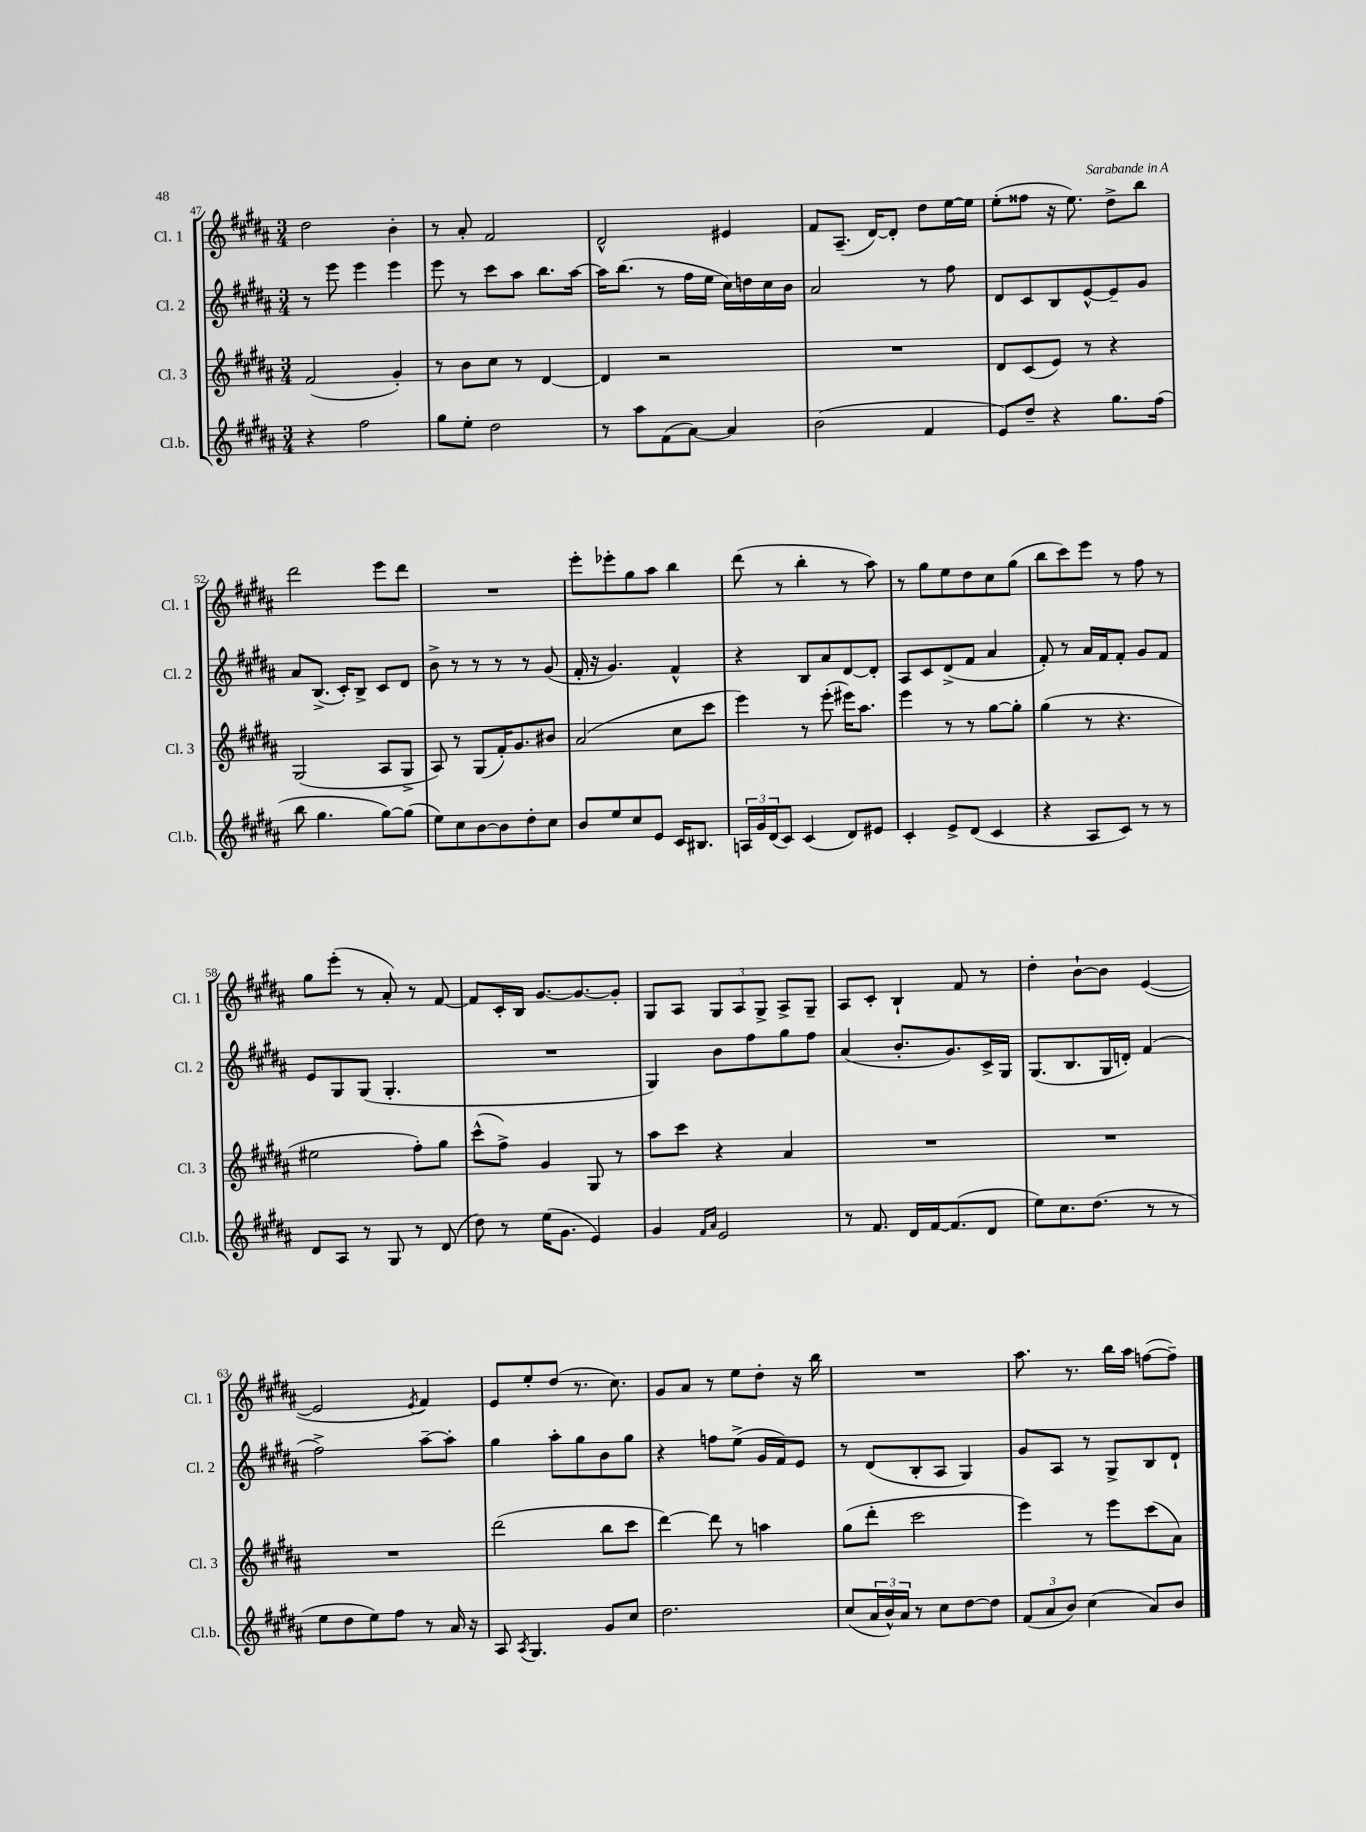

**kern	**kern	**kern	**kern
*part4	*part3	*part2	*part1
*staff4	*staff3	*staff2	*staff1
*I"Cl.b.	*I"Cl. 3	*I"Cl. 2	*I"Cl. 1
*I'Cl.b.	*I'Cl. 3	*I'Cl. 2	*I'Cl. 1
*clefG2	*clefG2	*clefG2	*clefG2
*k[f#c#g#d#a#]	*k[f#c#g#d#a#]	*k[f#c#g#d#a#]	*k[f#c#g#d#a#]
*M3/4	*M3/4	*M3/4	*M3/4
=47	=47	=47	=47
4r	(2f#/	8r	2dd#\
.	.	8eee\	.
2ff#\	.	4eee\	.
.	4g#'/)	4eee\	4b'\
=48	=48	=48	=48
8gg#\L	8r	8eee\	8r
8ee'\J	8b\L	8r	8a#'/
2dd#\	8cc#\J	8ccc#\L	2f#/
.	8r	8aa#\J	.
.	[4d#/	8.bb\L	.
.	.	[16aa#\Jk	.
=49	=49	=49	=49
8r	4d#/]	16aa#\KL]	2d#^^/
.	.	(8.bb\J	.
8aa#\L	.	.	.
(8f#\	2r	8r	.
[8a#\J)	.	16ff#\LL	.
.	.	16ee\JJ	.
4a#/]	.	16cc#\LL)	4e#X/
.	.	16ddn\	.
.	.	16cc#\	.
.	.	16b\JJ	.
=50	=50	=50	=50
(2b\	2.r	2a#/	8f#/L
.	.	.	(8.A#~/J
.	.	.	[16d#/KL)
.	.	.	8d#'/J]
4f#/	.	8r	8dd#\L
.	.	8ff#\	[16ee\L
.	.	.	16ee\JJ]
=51	=51	=51	=51
8e/L)	8d#/L	8d#/L	(8ee'\L
8dd#~/J	(8c#/	8c#/	8ff##X\J
4r	8e/J)	8B/	16r
.	.	.	8.ee\)
.	8r	[8e^^/	.
8.gg#\L	4r	8e~/]	8dd#^\L
.	.	8g#/J	8bb\J
(16ff#\Jk	.	.	.
!!LO:LB:g=z
=52	=52	=52	=52
8bb\	(2G#/	8a#/L	2ddd#\
4.gg#\	.	(8.B^/J	.
.	.	16c#'/KL)	.
.	.	8B^/J	.
[8gg#\L)	8A#/L	8c#/L	8eee\L
(8gg#\J]	8G#^/J	8d#/J	8ddd#\J
=53	=53	=53	=53
8ee\L)	8A#/)	8b^\	2.r
8cc#\	8r	8r	.
[8b\	(8G#/L	8r	.
8b\]	16f#'/K)	8r	.
.	8.g#/	.	.
8dd#'\	.	8r	.
8cc#\J	8b#X/J	(8g#/	.
=54	=54	=54	=54
8b/L	(2a#/	16f#'/	8eee'\L
.	.	16r	.
8ee/	.	4.g#/)	8eee-X'\
8cc#/	.	.	8gg#\
8e/J	.	.	8aa#\J
16c#/KL	8cc#\L	4f#^^/	4bb\
8.B#X/J	.	.	.
.	8ccc#\J	.	.
=55	=55	=55	=55
24An/LL	4eee\)	4r	(8ddd#\
24g#/	.	.	.
(24d#/J	.	.	.
8c#/J)	.	.	8r
(4c#/	8r	8B/L	4bb'\
.	(8eee'\	8a#/	.
8d#/L)	16eee#X\KL)	[8d#/	8r
.	8.aa#\J	.	.
8e#X/J	.	8d#'/J]	8aa#\)
=56	=56	=56	=56
4c#'/	4eee\	8A#/L	8r
.	.	8c#/	8gg#\L
8e^/L	8r	(8d#^/	8ee\
(8d#/J	8r	8f#/J	8dd#\
4c#/	[8gg#\L	4a#/	8cc#\
.	8gg#'\J]	.	(8gg#\J
=57	=57	=57	=57
4r	(4gg#\	8f#'/)	8bb\L
.	.	8r	8ccc#\)
8A#/L	8r	16a#/LL	8eee\J
.	.	16f#/J	.
8c#/J)	4.r	8f#'/J	8r
8r	.	8g#/L	8ff#\
8r	.	8f#/J	8r
!!LO:LB:g=z
=58	=58	=58	=58
8d#/L	2ee#X\	8e/L	8gg#\L
8A#/J	.	8G#/	(8eee'\J
8r	.	(8G#/J	8r
8G#/	.	4.G#'/	8a#'/)
8r	8ff#'\L)	.	8r
(8d#/	8gg#\J	.	[8f#/
=59	=59	=59	=59
8dd#\)	(8ccc#^^\L	2.r	8f#/L]
8r	8ff#^\J)	.	16c#'/L
.	.	.	16B/JJ
(16ee\KL	4g#/	.	[8.g#/L
8.g#\J	.	.	.
.	.	.	8.g#/_
4e/)	8G#/	.	.
.	8r	.	8g#'/J]
=60	=60	=60	=60
4g#/	8aa#\L	4G#/)	8G#/L
.	8ccc#\J	.	8A#/J
16qqf#/LL	.	.	.
16qqa#/JJ	.	.	.
2e/	4r	8b\L	12G#/L
.	.	.	12A#/
.	.	8ff#\	.
.	.	.	12G#^/J
.	4a#/	8gg#\	8A#^/L
.	.	8ff#\J	8G#~/J
=61	=61	=61	=61
8r	2.r	(4a#/	8A#/L
8.f#/	.	.	8c#'/J
.	.	8.b'/L	4B`/
16d#/LL	.	.	.
[16f#/J	.	.	.
(8.f#/]	.	8.g#/)	.
.	.	.	8f#/
8d#/J	.	16c#^/L	8r
.	.	16G#/JJ	.
=62	=62	=62	=62
8ee\L)	2.r	(8.G#/L	4dd#'\
8.cc#\	.	.	.
.	.	8.B/	.
.	.	.	[8b`\L
(8.dd#\J	.	.	.
.	.	16G#/L	8b\J]
.	.	16dn'/JJ)	.
8r	.	(4f#/	([4e/
8r	.	.	.
!!LO:LB:g=z
=63	=63	=63	=63
8ee\L	2.r	2ff#^\)	2e/]
8dd#\	.	.	.
8ee\)	.	.	.
8ff#\J	.	.	.
.	.	.	8qe/
8r	.	[8aa#~\L	4f#/)
16a#/	.	8aa#'\J]	.
16r	.	.	.
=64	=64	=64	=64
8A#/	(2ddd#\	4gg#\	8e/L
8qA#/	.	.	.
4.G#/	.	.	8ee'/
.	.	8aa#'\L	(8dd#/J
.	.	8gg#\	8.r
8g#/L	8bb\L	8b\	.
.	.	.	8.cc#\)
8cc#/J	8ccc#\J	8gg#\J	.
=65	=65	=65	=65
2.dd#\	[4ddd#\)	4r	8g#/L
.	.	.	8a#/J
.	8ddd#\]	8ffn\L	8r
.	8r	(8ee^\J	8ee\L
.	4aan\	16g#/LL	8dd#'\J
.	.	16f#/J)	.
.	.	8e/J	16r
.	.	.	16bb\
=66	=66	=66	=66
(8cc#/L	(8gg#\L	8r	2.r
24a#/L	8ddd#'\J	(8d#/L	.
24b^^/)	.	.	.
24a#/JJ	.	.	.
8r	2ccc#\	8B'/	.
8cc#\L	.	8A#/J	.
[8dd#\	.	4G#/)	.
8dd#\J]	.	.	.
=67	=67	=67	=67
(12f#/L	4eee\)	8g#/L	8.aa#\
12a#/	.	.	.
.	.	8A#/J	.
12b/J)	.	.	.
.	.	.	8.r
(4cc#\	8r	8r	.
.	8eee\L	8G#^/L	16bb\LL
.	.	.	16aa#\JJ
8a#/L)	(8ccc#\	8B/	([8ffn\L
8b/J	8a#\J)	8d#`/J	8ff~\J])
==	==	==	==
*-	*-	*-	*-
